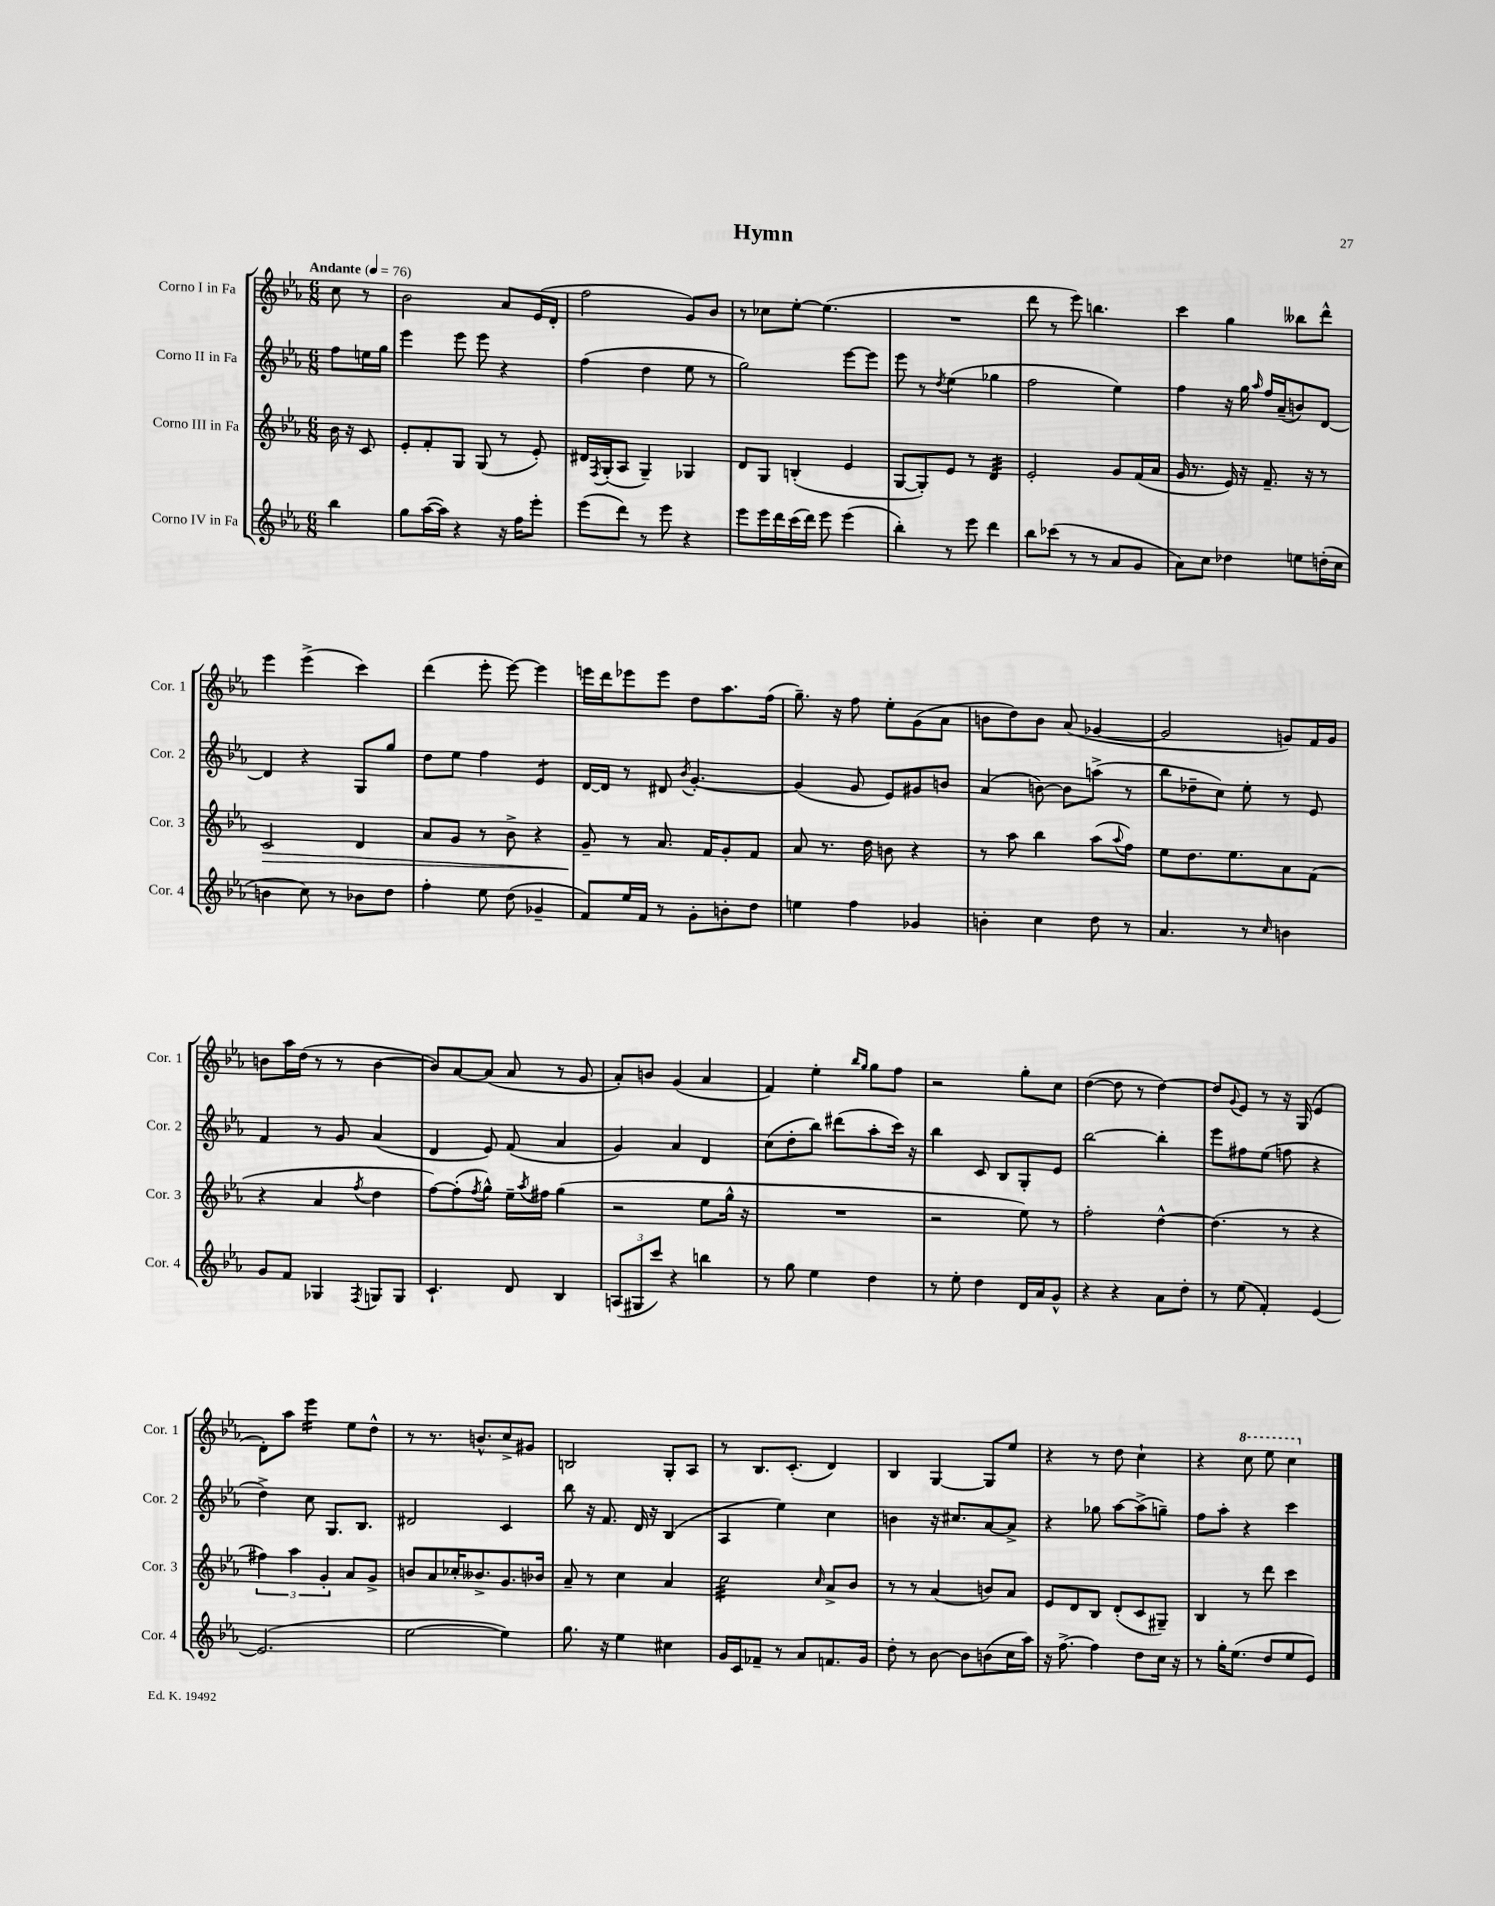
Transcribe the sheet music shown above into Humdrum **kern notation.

**kern	**kern	**dynam	**kern	**kern
*part4	*part3	*part3	*part2	*part1
*staff4	*staff3	*staff3	*staff2	*staff1
*I"Corno IV in Fa	*I"Corno III in Fa	*	*I"Corno II in Fa	*I"Corno I in Fa
*I'Cor. 4	*I'Cor. 3	*	*I'Cor. 2	*I'Cor. 1
*clefG2	*clefG2	*	*clefG2	*clefG2
*k[b-e-a-]	*k[b-e-a-]	*	*k[b-e-a-]	*k[b-e-a-]
*M6/8	*M6/8	*	*M6/8	*M6/8
*MM76	*MM76	*	*MM76	*MM76
=	=	=	=	=
!	!	!	!	!LO:TX:a:B:t=Andante
4bb-\	16b-\	.	8ff\L	8cc\
.	16r	.	.	.
.	8c/	.	16een\L	8r
.	.	.	16gg\JJ	.
=1	=1	=1	=1	=1
8gg\L	8e-'/L	.	4eee-\	2b-\
([16aa-\L	8f'/	.	.	.
16aa-\JJ])	.	.	.	.
4r	8G/J	.	8eee-\	.
.	(8G/	.	8eee-\	.
16r	8r	.	4r	8a-/L
16ff\KL	.	.	.	.
8eee-'\J	8e-'/)	.	.	(16e-/L
.	.	.	.	16d'/JJ
=2	=2	=2	=2	=2
(8eee-\L	16d#X/LL	.	(4ff\	2ff\
.	8qF/	.	.	.
.	(16G'/J	.	.	.
8ddd\J)	8A-/J	.	.	.
8r	4G~/)	.	4dd\	.
8eee-\	.	.	.	.
4r	4G-X/	.	8ee-\	8g/L)
.	.	.	8r	8b-/J
=3	=3	=3	=3	=3
8eee-\L	8d/L	.	2gg\)	8r
16eee-\L	8G/J	.	.	8cc-X\L
16ddd\	.	.	.	.
(16ccc\	(4Bn'/	.	.	[8ee-'\J
16ddd\JJ)	.	.	.	.
8eee-\	.	.	.	(4.ee-\]
(4eee-\	4e-/	.	[8eee-\L	.
.	.	.	8eee-\J]	.
=4	=4	=4	=4	=4
4bb-'\)	[8G/L	.	8eee-\	2.r
.	8G'/])	.	8r	.
.	.	.	8qdd/	.
8r	8e-/J	.	(4ee-\	.
8eee-\	8r	.	.	.
*	*tremolo	*	*	*
4ddd\	32d/LLL	.	4gg-X\	.
.	32d/	.	.	.
.	32d/	.	.	.
.	32d/	.	.	.
.	32d/	.	.	.
.	32d/	.	.	.
.	32d/	.	.	.
.	32d/JJJ	.	.	.
*	*Xtremolo	*	*	*
=5	=5	=5	=5	=5
8bb-\L	2e-'/	.	2ff\	8ddd\
(8ccc-X\J	.	.	.	8r
8r	.	.	.	8eee-\)
8r	.	.	.	4.bbn\
8a-/L	8g/L	.	4ee-\)	.
8g/J	(16f/L	.	.	.
.	16a-/JJ	.	.	.
=6	=6	=6	=6	=6
8a-\L)	16g/	.	4ff\	4ccc\
.	8.r	.	.	.
8cc\J	.	.	.	.
4dd-X\	16e-/)	.	16r	4gg\
.	16r	.	16gg\	.
.	.	.	16qqaa-/	.
.	8.f~/	.	16ff/LL	.
.	.	.	(16a-~/J	.
8een\L	.	.	8bn/)	8bb--X\L
.	16r	.	.	.
(16ddn'\L	8r	.	[8d/J	8ddd^^\J
16cc\JJ	.	.	.	.
!!LO:LB:g=z
=7	=7	=7	=7	=7
!	!	!LO:HP:b	!	!
4bn\	2c/	>	4d/]	4eee-\
8cc\)	.	.	4r	(4eee-^\
8r	.	.	.	.
8b-X\L	4d/	.	8G/L	4ccc\)
8dd\J	.	.	8gg/J	.
=8	=8	=8	=8	=8
4ff'\	8a-/L	.	8dd\L	(4ddd\
.	8g/J	.	8ee-\J	.
8ee-\	8r	.	4ff\	8eee-'\
(8dd\	8b-^\	.	.	[8eee-\)
*	*	*	*tremolo	*
4g-X~/	4r	.	8e-/L	4eee-\]
.	.	.	8e-/J	.
*	*	*	*Xtremolo	*
=9	=9	=9	=9	=9
8f/L)	8g~/	.	[16d/LL	16eeen\LL
.	.	.	16d/JJ]	16ddd\J
16ee-/L	8r	]	8r	8eee-X\
16f/JJ	.	.	.	.
8r	8.a-/	.	8d#X/	8eee-\J
.	.	.	8qb-/	.
8g'\L	.	.	[4.g'/	8dd\L
.	16f/KL	.	.	.
8bn'\	8g'/	.	.	8.aa-\
8dd\J	8f/J	.	.	.
.	.	.	.	(16ff\Jk
=10	=10	=10	=10	=10
4een\	8a-/	.	(4g/]	8.gg~\)
.	8.r	.	.	.
.	.	.	.	16r
4ff\	.	.	8g/	8ff\
.	16dd\	.	.	.
.	8bn\	.	8e-/L)	8ee-'\L
4g-X/	4r	.	8g#X/	(8g\
.	.	.	8bn/J	8a-\J
=11	=11	=11	=11	=11
4bn'\	8r	.	(4a-/	8bn\L
.	8aa-\	.	.	8dd\)
4cc\	4bb-\	.	[8bn\)	8b\J
.	.	.	8b\L]	(8a-/
8dd\	(8aa-\L	.	(8aan^\J	[4g-X/
.	8qqaa-/	.	.	.
8r	8ff\J)	.	8r	.
=12	=12	=12	=12	=12
4.a-/	8ee-\L	.	8bb-\L	2g-/]
.	8.dd\	.	8dd-X~\	.
.	.	.	8cc\J)	.
.	8.ee-\	.	.	.
8r	.	.	8ee-'\	.
16qqcc/	.	.	.	.
4bn\	8a-\	.	8r	8gn/L)
.	(8f\J	.	8e-/	16f/L
.	.	.	.	16g/JJ
!!LO:LB:g=z
=13	=13	=13	=13	=13
8g/L	4r	.	4f/	8bn\L
8f/J	.	.	.	16aa-\L
.	.	.	.	(16dd\JJ
4G-X/	4a-/	.	8r	8r
.	.	.	8g/	8r
8qF/	8qff/	.	.	.
8Gn/L	4dd\	.	(4a-/	[4b\
8G/J	.	.	.	.
=14	=14	=14	=14	=14
4.c`/	[8ff\L)	.	4d/	8b/L])
.	(8ff'\]	.	.	[8a-/
.	8qff/	.	.	.
.	8gg^^\J)	.	8e-/)	(8a-/J]
8d/	16ee-~\LL	.	(8f/	8a-/
.	8qaa-/	.	.	.
.	16ff#X\JJ	.	.	.
4B-/	(4gg\	.	4a-/	8r
.	.	.	.	8g/
=15	=15	=15	=15	=15
(12An/L	2r	.	4g/)	8a-'/L)
12G#X/	.	.	.	.
.	.	.	.	8bn/J
12ccc/J)	.	.	.	.
4r	.	.	4a-/	(4g/
4bbn\	8ee-\L	.	4d/	4a-/
.	16gg^^\Jk	.	.	.
.	16r	.	.	.
=16	=16	=16	=16	=16
8r	2.r	.	(8cc\L	4f/)
8gg\	.	.	8dd'\	.
4ee-\	.	.	8bb-\J)	4ee-'\
.	.	.	(8ddd#X\L	.
.	.	.	.	16qqbb-/LL
.	.	.	.	16qqgg/JJ
4dd\	.	.	8aa-'\	8gg\L
.	.	.	16ccc\Jk)	8ff\J
.	.	.	16r	.
=17	=17	=17	=17	=17
8r	2r	.	4bb-\	2r
8ee-'\	.	.	.	.
4dd\	.	.	8c/	.
.	.	.	8B-/L	.
16d/LL	8ee-\)	.	8G'/	8gg'\L
16a-/J	.	.	.	.
8g^^/J	8r	.	8e-/J	8cc\J
=18	=18	=18	=18	=18
4r	2ff'\	.	[2bb-\	([4dd\
4r	.	.	.	8dd\]
.	.	.	.	8r
8a-\L	[4dd^^\	.	4bb-'\]	[4dd\)
8dd'\J	.	.	.	.
=19	=19	=19	=19	=19
8r	(4.dd\]	.	8eee-\L	8dd/L]
.	.	.	.	8qqg/
(8ee-\	.	.	8ff#X\	8e-/J
4f'/)	.	.	(8ee-\J	8r
.	8r	.	8ffn\	16r
.	.	.	.	(16G/
[4e-/	4r	.	4r	4e-/
!!LO:LB:g=z
=20	=20	=20	=20	=20
(2.e-/]	6ff#X\)	.	4dd^\)	8d'\L)
.	.	.	.	8aa-\J
.	6aa-\	.	.	.
*	*	*	*	*tremolo
.	.	.	8cc\	16eee-\LL
.	.	.	.	16eee-\
.	6g'/	.	.	.
.	.	.	8.G/L	16eee-\
.	.	.	.	16eee-\JJ
*	*	*	*	*Xtremolo
.	8a-/L	.	.	8ee-\L
.	.	.	8.B-/J	.
.	8g^/J	.	.	8dd^^\J
=21	=21	=21	=21	=21
[2ee-\	8bn/L	.	2d#X/	8r
.	8a-/	.	.	8.r
.	16cc-X'/K	.	.	.
.	8.b--X^/	.	.	8.bn^^/L
4ee-\])	8.g/	.	4c/	8cc^/
.	.	.	.	8g#X/J
.	16b-X/Jk	.	.	.
=22	=22	=22	=22	=22
8.gg\	8a-~/	.	8bb-\	2Bn/
.	8r	.	16r	.
16r	.	.	8.f/	.
4ee-\	4cc\	.	.	.
.	.	.	16d/	.
.	.	.	16r	.
4cc#X\	4a-/	.	(4B-/	8G'/L
.	.	.	.	8A-/J
=23	=23	=23	=23	=23
*	*tremolo	*	*	*
16g/LL	32cc\LLL	.	4A-/	8r
.	32cc\	.	.	.
16c/J	32cc\	.	.	.
.	32cc\	.	.	.
8f-X~/J	32cc\	.	.	8.B-/L
.	32cc\	.	.	.
.	32cc\	.	.	.
.	32cc\	.	.	.
8r	32cc\	.	4ee-\)	.
.	32cc\	.	.	.
.	32cc\	.	.	(8.c'/J
.	32cc\	.	.	.
8a-/L	32cc\	.	.	.
.	32cc\	.	.	.
.	32cc\	.	.	.
.	32cc\JJJ	.	.	.
*	*Xtremolo	*	*	*
.	16qqcc/	.	.	.
8.fn/	8a-^/L	.	4cc\	4d/)
.	8b-/J	.	.	.
16g/Jk	.	.	.	.
=24	=24	=24	=24	=24
8dd'\	8r	.	4bn\	4B-/
8r	8r	.	.	.
[8b-\	(4a-/	.	16r	[4G/
.	.	.	8.cc#X/L	.
8b-\L]	.	.	.	.
(8bn\	8bn/L)	.	[8a-/	8G/L]
16cc\L	8a-/J	.	8a-^/J]	8ee-/J
16aa-\JJ)	.	.	.	.
=25	=25	=25	=25	=25
16r	8e-/L	.	4r	4r
[8.ff^\	.	.	.	.
.	8d/	.	.	.
4ff\]	8B-/J	.	8gg-X\	8r
.	(8d'/L	.	[8aa-\L	8dd\
8dd\L	8c/	.	(8aa-^\]	4cc`\
16cc\Jk	8G#X~/J)	.	8ggn~\J)	.
16r	.	.	.	.
=26	=26	=26	=26	=26
8r	4B-/	.	8ff\L	4r
16gg'\KL	.	.	8aa-'\J	.
(8.ee-\J	.	.	.	.
*	*	*	*	*8va
.	8r	.	4r	8ccc\
8dd/L	8ddd\	.	.	8eee-\
8ee-/	4ccc\	.	4ccc\	4ccc\
8e-/J)	.	.	.	.
*	*	*	*	*X8va
==	==	==	==	==
*-	*-	*-	*-	*-
